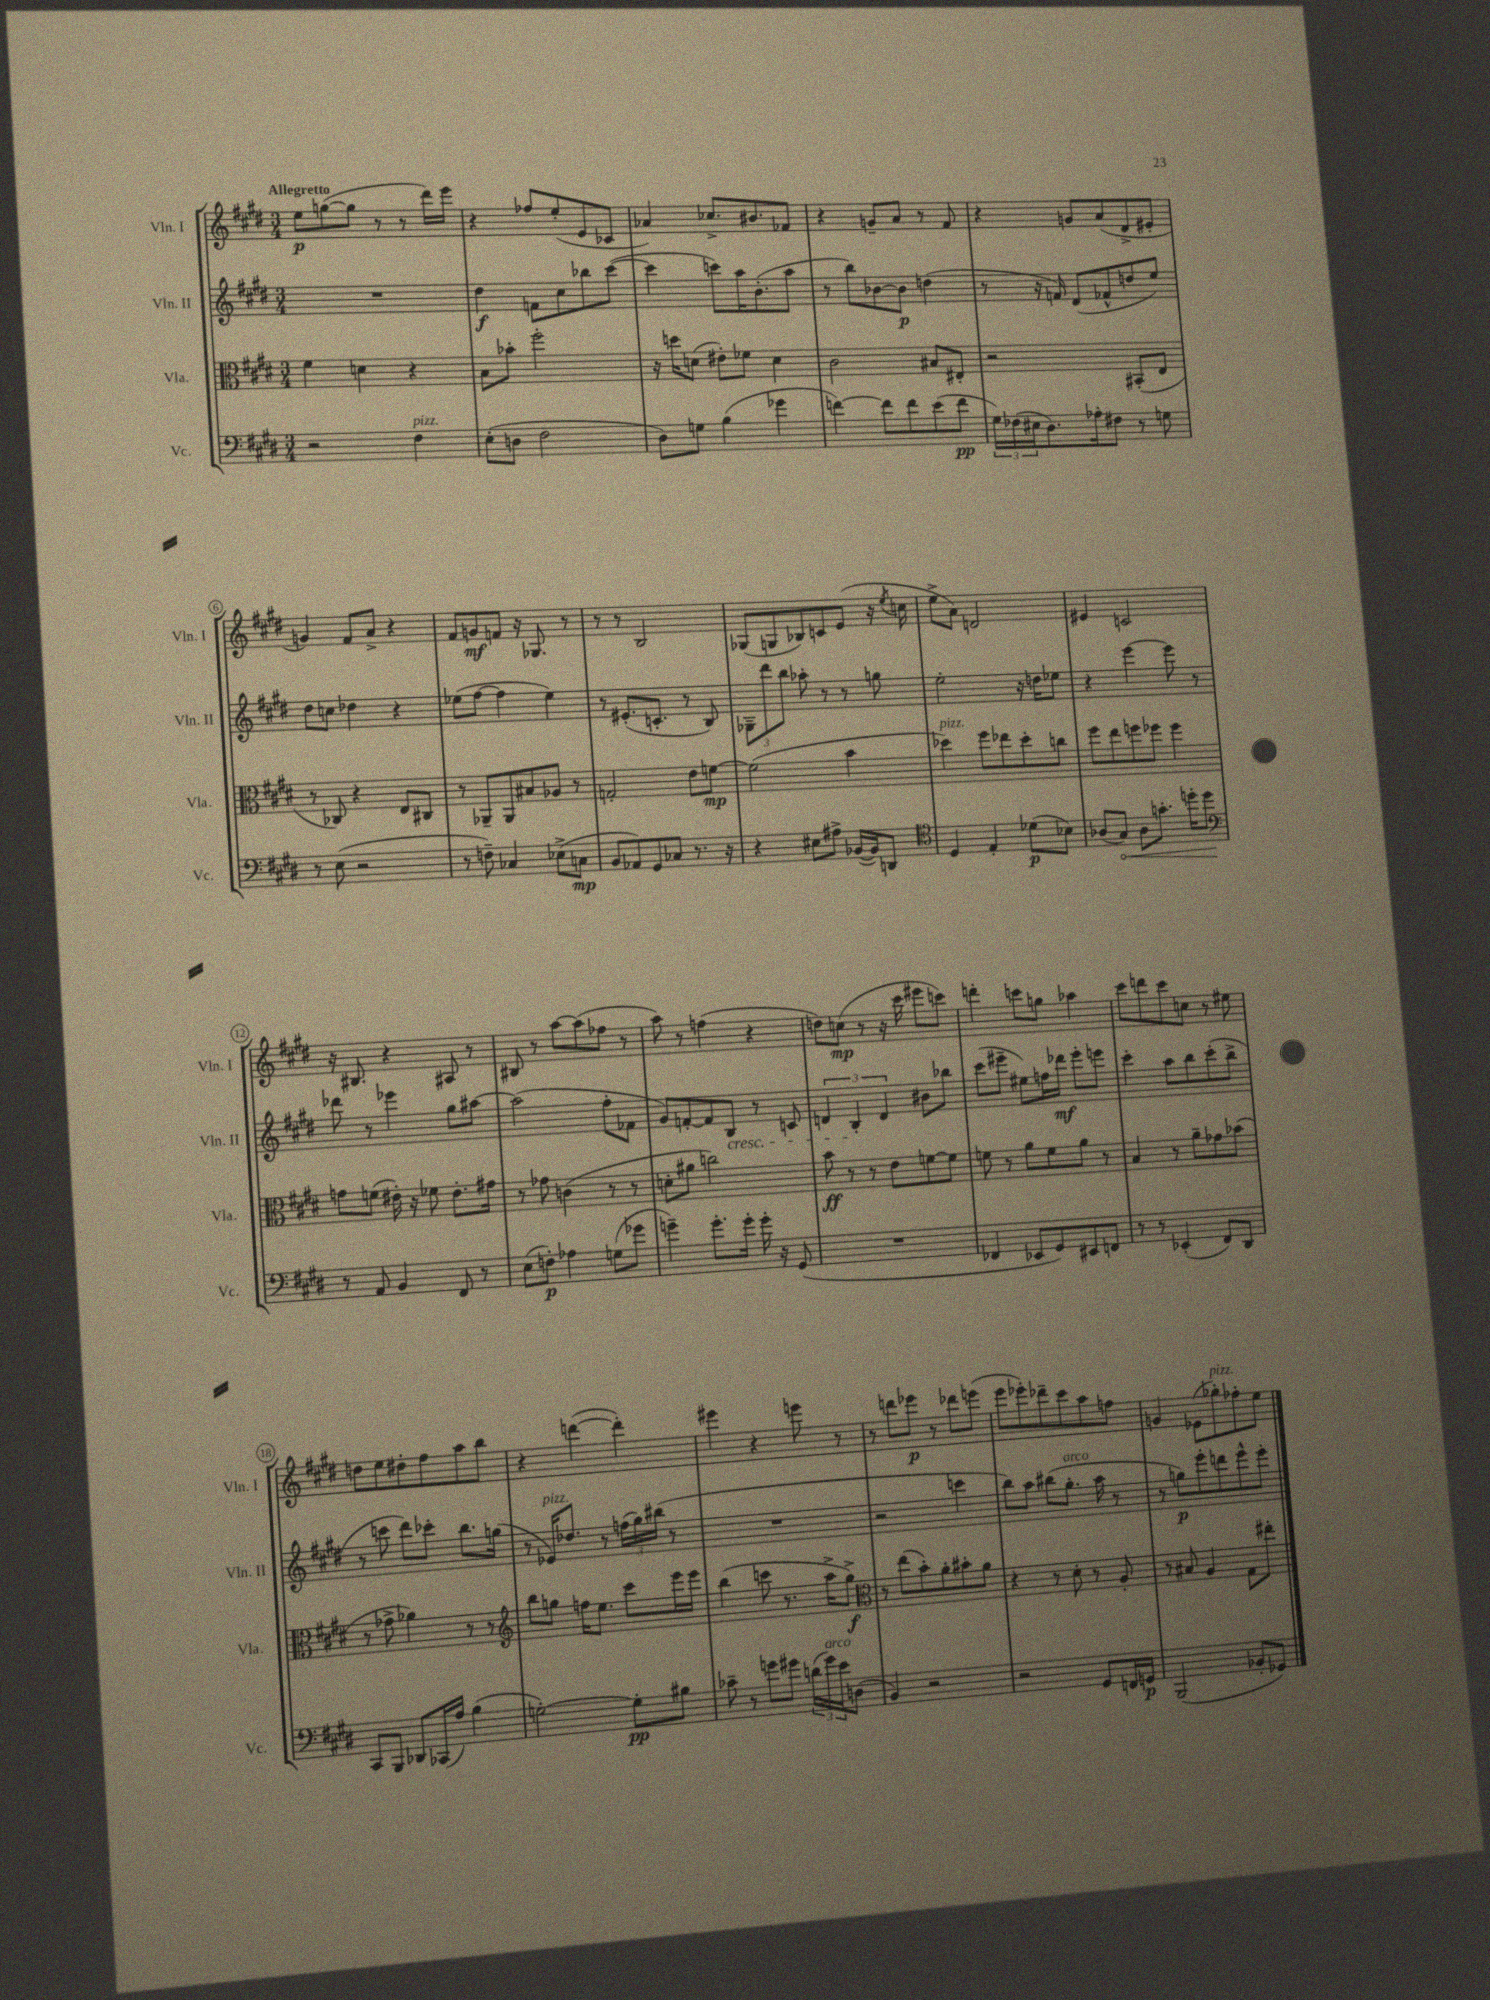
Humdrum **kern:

**kern	**dynam	**kern	**dynam	**kern	**dynam	**kern	**dynam
*part4	*part4	*part3	*part3	*part2	*part2	*part1	*part1
*staff4	*staff4	*staff3	*staff3	*staff2	*staff2	*staff1	*staff1
*I"Vc.	*	*I"Vla.	*	*I"Vln. II	*	*I"Vln. I	*
*I'Vc.	*	*I'Vla.	*	*I'Vln. II	*	*I'Vln. I	*
*clefF4	*	*clefC3	*	*clefG2	*	*clefG2	*
*k[f#c#g#d#]	*	*k[f#c#g#d#]	*	*k[f#c#g#d#]	*	*k[f#c#g#d#]	*
*M3/4	*	*M3/4	*	*M3/4	*	*M3/4	*
=1	=1	=1	=1	=1	=1	=1	=1
!	!	!	!	!	!	!LO:TX:a:B:t=Allegretto	!
2r	.	4f#\	.	2.r	.	8ee\L	p
.	.	.	.	.	.	([8ggn\	.
.	.	4dn\	.	.	.	8gg\J]	.
.	.	.	.	.	.	8r	.
!LO:TX:a:i:t=pizz.	!	!	!	!	!	!	!
4F#\	.	4r	.	.	.	8r	.
.	.	.	.	.	.	16ddd#\LL)	.
.	.	.	.	.	.	16eee\JJ	.
=2	=2	=2	=2	=2	=2	=2	=2
(8E'\L	.	8B\L	.	4dd#\	f	4r	.
8Dn\J	.	8b-X'\J	.	.	.	.	.
2F#\	.	2ff#'\	.	8fn\L	.	8ff-X/L	.
.	.	.	.	8cc#\	.	(8ee'/	.
.	.	.	.	8bb-X\	.	8e/	.
.	.	.	.	([8ccc#\J	.	8c-X/J	.
=3	=3	=3	=3	=3	=3	=3	=3
8D#\L)	.	16r	.	4ccc#\]	.	4a-X/)	.
.	.	16ddn\KL	.	.	.	.	.
8Gn\J	.	(8dn\J	.	.	.	.	.
(4B\	.	8e#X'\L)	.	8cccn\L)	.	8.cc-X^/L	.
.	.	8f-X\J	.	16aa\K	.	.	.
.	.	.	.	(8.b'\	.	8.b#X/	.
4g-X\	.	4d\	.	.	.	.	.
.	.	.	.	8aa\J	.	8f-X/J	.
=4	=4	=4	=4	=4	=4	=4	=4
[4fn\)	.	2c#\	.	8r	.	4r	.
.	.	.	.	8bb\L)	.	.	.
8f\L]	.	.	.	[8b-X\	.	8gn~/L	.
8f\	.	.	.	8b-\J]	p	8a/J	.
(8e\	.	8B#X/L	.	(4ddn\	.	8r	.
8f\J	pp	8E#X'/J	.	.	.	8f#/	.
=5	=5	=5	=5	=5	=5	=5	=5
24G#\LL)	.	2r	.	8r	.	4r	.
(24F-X\	.	.	.	.	.	.	.
24E#X\J	.	.	.	.	.	.	.
8.D#\)	.	.	.	16r	.	.	.
.	.	.	.	16fn/)	.	.	.
.	.	.	.	(8d#/L	.	8gn/L	.
16A-X'\k	.	.	.	.	.	.	.
8F#X\J	.	.	.	8f-X^^/	.	(8a/	.
8r	.	(8BB#X'/L	.	8ddn/	.	8d#^/	.
8Gn\	.	8E/J	.	8ee/J)	.	8e#X'/J	.
!!LO:LB:g=z
=6	=6	=6	=6	=6	=6	=6	=6
8r	.	8r	.	8dd#\L	.	4gn/)	.
(8E\	.	8C-X/)	.	8ccn\J	.	.	.
2r	.	4r	.	4dd-X\	.	8f#/L	.
.	.	.	.	.	.	8a^/J	.
.	.	8E/L	.	4r	.	4r	.
.	.	8C#X/J	.	.	.	.	.
=7	=7	=7	=7	=7	=7	=7	=7
8r	.	8r	.	(8ee-X\L	.	8f#/L	.
8Fn~\)	.	8AA-X~/L	.	[8ff#\J	.	8gn/	mf
4C-X/	.	8AA-/	.	4ff#\]	.	8fn/J	.
.	.	8B#X/	.	.	.	16r	.
.	.	.	.	.	.	8.G-X/	.
(8E-X^\L	.	8A-X/J	.	4ee-\)	.	.	.
8Cn\J	mp	8r	.	.	.	8r	.
=8	=8	=8	=8	=8	=8	=8	=8
8BB/L	.	2Gn'/	.	8r	.	8r	.
8AA-X/)	.	.	.	(8.e#X'/L	.	8r	.
8GG#/	.	.	.	.	.	2B/	.
.	.	.	.	8.cn'/J	.	.	.
8C-X/J	.	.	.	.	.	.	.
8.r	.	8e\L	.	8r	.	.	.
.	.	[8fn\J	mp	8B/)	.	.	.
16r	.	.	.	.	.	.	.
=9	=9	=9	=9	=9	=9	=9	=9
4r	.	(2f\]	.	12G-X~\L	.	(8G-X/L	.
.	.	.	.	12ddd#\	.	.	.
.	.	.	.	.	.	8Gn/	.
.	.	.	.	12bb\J	.	.	.
8E#X\L	.	.	.	8aa-X'\	.	8B-X/)	.
8A#X^\J	.	.	.	8r	.	8cn/	.
([16BB-X/LL	.	4b\	.	8r	.	(8e/J	.
16BB-/J])	.	.	.	.	.	.	.
8DDn/J	.	.	.	8ggn\	.	16r	.
.	.	.	.	.	.	8qee/	.
.	.	.	.	.	.	16ccn\	.
=10	=10	=10	=10	=10	=10	=10	=10
*clefC4	*	*	*	*	*	*	*
!	!	!LO:TX:a:i:t=pizz.	!	!	!	!	!
4D#/	.	4dd-X\)	.	2ee'\	.	8ee^\L	.
.	.	.	.	.	.	8a\J)	.
4E'/	.	8ff#\L	.	.	.	2dn/	.
.	.	8ee-X\	.	.	.	.	.
(8d-X\L	p	8dd-'\	.	16r	.	.	.
.	.	.	.	16ddn\KL	.	.	.
8B-X\J)	.	8ccn\J	.	8ee-X\J	.	.	.
=11	=11	=11	=11	=11	=11	=11	=11
(8A-X/L	.	8ff#\L	.	4r	.	4e#X/	.
!	!LO:HP:b	!	!	!	!	!	!
8G#/J)	<	8ee\	.	.	.	.	.
8A-\L	.	8ffn\	.	[4eee\	.	2cn/	.
8.gn'\J	.	8ff-X\J	.	.	.	.	.
.	.	4ff-\	.	8eee\]	.	.	.
16ddn'\KL	.	.	.	.	.	.	.
8dd\J	.	.	.	8r	.	.	.
.	[	.	.	.	.	.	.
!!LO:LB:g=z
=12	=12	=12	=12	=12	=12	=12	=12
*clefF4	*	*	*	*	*	*	*
8r	.	8gn\L	.	8ddd-X\	.	16r	.
.	.	.	.	.	.	8.B#X/	.
8AA/	.	(8fn\J	.	8r	.	.	.
4BB/	.	16e#X'\)	.	4eee-X\	.	4r	.
.	.	16r	.	.	.	.	.
.	.	8f-X\	.	.	.	.	.
8FF#/	.	8.e#'\L	.	8gg#\L	.	8A#X/	.
8r	.	.	.	[8aa#X\J	.	8r	.
.	.	16g#X\Jk	.	.	.	.	.
=13	=13	=13	=13	=13	=13	=13	=13
(8E\L	.	8r	.	(2aa#\]	.	8B#X/	.
8Fn'\J)	p	8g-X\	.	.	.	8r	.
4A-X\	.	(4cn\	.	.	.	[8aa\L	.
.	.	.	.	.	.	(8aa\]	.
(8Gn\L	.	8r	.	8ff#'\L	.	8ff-X\J	.
8g-X\J	.	8r	.	8f-X\J	.	8r	.
=14	=14	=14	=14	=14	=14	=14	=14
4gn~\)	.	8dn'\L	.	8g#/L)	.	8aa\)	.
.	.	8a#X\J	.	[8fn'/	.	8r	.
8.g'\L	.	2ccn\)	.	8f/]	.	(4ffn\	.
!	!	!	!	!LO:TX:b:i:t=cresc.	!	!	!
.	.	.	.	8B/J	.	.	.
16g'\Jk	.	.	.	.	.	.	.
16g'\	.	.	.	8r	.	4r	.
16r	.	.	.	.	.	.	.
(8GG#/	.	.	.	8cn/	.	.	.
=15	=15	=15	=15	=15	=15	=15	=15
2.r	.	8b\	ff	6dn/	.	8ddn\L)	.
.	.	8r	.	.	.	(8ccn\J	mp
.	.	.	.	6B'/	.	.	.
.	.	8r	.	.	.	8r	.
.	.	.	.	6d/	.	.	.
.	.	8e\L	.	.	.	16r	.
.	.	.	.	.	.	16ccc#\	.
.	.	[8fn\	.	8b#X\L	.	8eee#X\L	.
.	.	8f\J]	.	8bb-X\J	.	8cccn\J)	.
=16	=16	=16	=16	=16	=16	=16	=16
4FF-X/	.	8fn\	.	(8ccc#\L	.	4dddn'\	.
.	.	8r	.	8eee#X~\J	.	.	.
8EE-X/L	.	8a\L	.	8ee#X\L)	.	8cccn\L	.
8GG#/)	.	8f\	.	16ffn\L	.	8ggn\J	.
.	.	.	.	16ddd-X\JJ	mf	.	.
8EE#X/	.	8a\J	.	8eee#'\L	.	4aa-X\	.
8FFn/J	.	8r	.	8eeen\J	.	.	.
=17	=17	=17	=17	=17	=17	=17	=17
8r	.	4B/	.	4ccc#'\	.	8ccc#\L	.
8r	.	.	.	.	.	8dddn\	.
(4EE-X'/	.	8r	.	8aa\L	.	8ccc#\	.
.	.	8a~\L	.	8bb\	.	8ccn\J	.
8FF#/L)	.	8g-X\	.	(8ccc#'\	.	8r	.
8DD#/J	.	(8b-X\J	.	8bb^\J	.	8ee#X\	.
!!LO:LB:g=z
=18	=18	=18	=18	=18	=18	=18	=18
8CC#/L	.	8r	.	8r	.	8ddn\L	.
8BBB/J	.	8g-X^\	.	8cccn\	.	8ee\	.
8DD-X/L	.	4a-X\)	.	8ddd#\L)	.	8dd#X'\	.
(16CC-X/L	.	.	.	8ccc-X'\J	.	8ff#\	.
16A/JJ)	.	.	.	.	.	.	.
(4B\	.	8r	.	8.bb\L	.	8aa\	.
.	.	8r	.	.	.	8bb\J	.
.	.	.	.	(16ggn\Jk	.	.	.
=19	=19	=19	=19	=19	=19	=19	=19
*	*	*clefG2	*	*	*	*	*
[2Gn'\)	.	8bb\L	.	8r	.	4r	.
!	!	!	!	!LO:TX:a:i:t=pizz.	!	!	!
.	.	8ggn\J	.	16e-X/KL)	.	.	.
.	.	.	.	8.dd-X/J	.	.	.
.	.	16ffn\KL	.	.	.	([4dddn\	.
.	.	8.ee\J	.	.	.	.	.
.	.	.	.	8r	.	.	.
8G'\L]	pp	8ccc#\L	.	(24ffn\LL	.	4ddd'\])	.
.	.	.	.	24gg#\)	.	.	.
.	.	.	.	(24bb#X\JJ	.	.	.
8B#X\J	.	16eee\L	.	8r	.	.	.
.	.	16eee\JJ	.	.	.	.	.
=20	=20	=20	=20	=20	=20	=20	=20
8c-X~\	.	(4bb\	.	2.r	.	4eee#X\	.
8r	.	.	.	.	.	.	.
8gn\L	.	8cccn\	.	.	.	4r	.
8g#X\J	.	8.r	.	.	.	.	.
(24dn\LL	.	.	.	.	.	8eeen\	.
!LO:TX:a:i:t=arco	!	!	!	!	!	!	!
24g#\)	.	.	.	.	.	.	.
.	.	16aa^\KL	.	.	.	.	.
24e\J	.	.	.	.	.	.	.
(8Dn\J	.	8gg#^\J)	f	.	.	8r	.
=21	=21	=21	=21	=21	=21	=21	=21
*	*	*clefC3	*	*	*	*	*
4BB/)	.	8r	.	2r	.	8r	.
.	.	(8ee\L	.	.	.	8dddn\L	.
2r	.	8b'\)	.	.	.	8eee-X\J	p
.	.	8a'\	.	.	.	8r	.
.	.	8b#X'\	.	4cccn\	.	8ddd-X\L	.
.	.	8a\J	.	.	.	(8eeen\J	.
=22	=22	=22	=22	=22	=22	=22	=22
2r	.	4r	.	8bb\L)	.	8eee\L	.
.	.	.	.	8aa\J	.	8eee-X'\)	.
.	.	8r	.	(8bb#X\L	.	8ddd-X~\	.
!	!	!	!	!LO:TX:a:i:t=arco	!	!	!
.	.	8d#'\	.	8.gg#'\J	.	8ccc#\	.
8GG#/L	.	8r	.	.	.	8aa\	.
.	.	.	.	16aa\	.	.	.
16FFn/L	.	8A'/	.	8r	.	8ffn\J	.
16GGn/JJ	p	.	.	.	.	.	.
=23	=23	=23	=23	=23	=23	=23	=23
(2BBB/	.	8r	.	8r	.	4gn/	.
.	.	8B#X/	.	8ggn\L)	p	.	.
.	.	4A/	.	8eee'\	.	(8e-X\L	.
!	!	!	!	!	!	!LO:TX:a:i:t=pizz.	!
.	.	.	.	8dddn\	.	8gg-X'\)	.
8BB-X'/L	.	8G#\L	.	8eee^^\	.	8ff-X'\	.
8GG-X/J)	.	8ee#X'\J	.	8eee'\J	.	8ee\J	.
==	==	==	==	==	==	==	==
*-	*-	*-	*-	*-	*-	*-	*-
